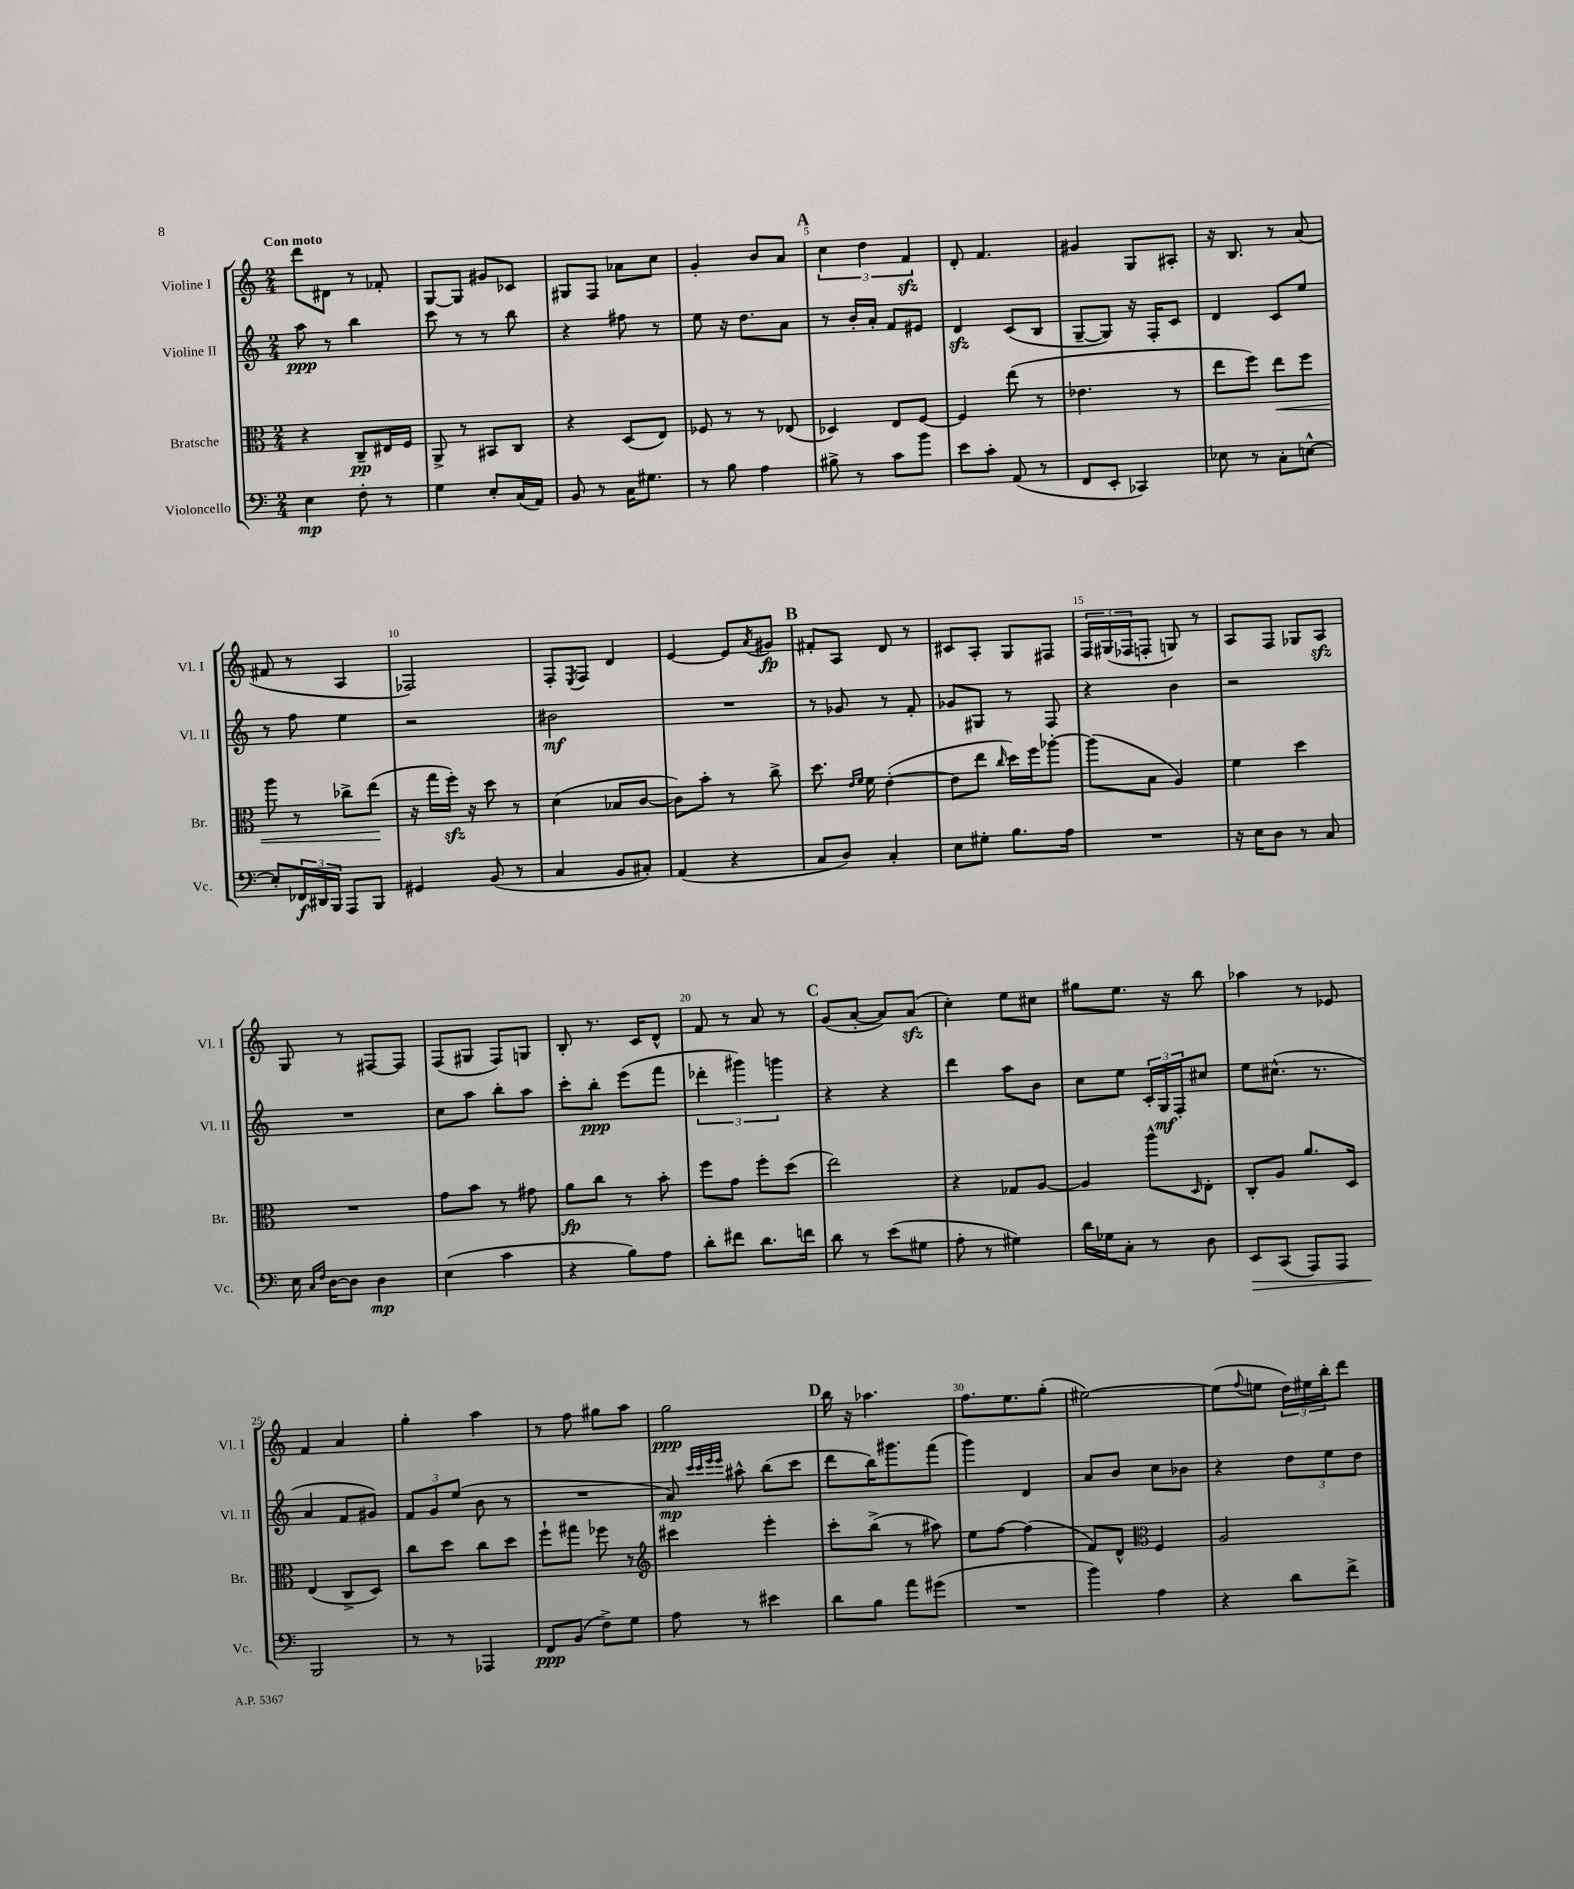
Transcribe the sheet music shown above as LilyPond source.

<<
\new StaffGroup <<
\new Staff = "s0" \with { instrumentName = "Violine I" shortInstrumentName = "Vl. I" } {
    \clef treble \key c \major \numericTimeSignature \time 2/4 \tempo "Con moto"
    d'''8 dis'8 r8 fes'8-. |
    g8~ g8 gis'8 ces'8 |
    gis8 f8 aes'8 c''8 |
    g'4-. b'8 a'8 |
    \mark \markup { \bold "A" } \tuplet 3/2 { c''4 d''4 f'4\sfz } |
    d'8-. f'4. |
    gis'4 g8 ais8-. |
    r16 b8. r8 a'8( |
    fis'8 r8 a4 |
    fes2) |
    f8-. \acciaccatura { e8 } f8 d'4 |
    e'4~ e'8 \acciaccatura { a'8 } gis'8\fp |
    \mark \markup { \bold "B" } fis'8-. a8 d'8 r8 |
    cis'8 a8-. g8 fis8 |
    \tuplet 3/2 { f16 gis16( fes16 } f8-. g8) r8 |
    a8 f8 ges8 a8\sfz |
    g8 r8 fis8~ fis8 |
    f8( gis8 f8) g8 |
    b8-. r8. c'16 d'8-^ |
    f'8 r8 a'8 r8 |
    \mark \markup { \bold "C" } g'8( a'8~-. a'8) a'8\sfz( |
    c''4-.) e''8 cis''8 |
    gis''8 e''8. r16 b''8 |
    aes''4 r8 ees'8 |
    f'4 a'4 |
    g''4-. a''4 |
    r8 f''8 gis''8 a''8 |
    g''2\ppp |
    \mark \markup { \bold "D" } b''16 r16 aes''4. |
    f''8. e''8. g''8-.( |
    eis''2~) |
    eis''8( \appoggiatura { f''8 } e''8 \tuplet 3/2 { d''16) eis''16 b''16-. } d'''8 \bar "|." |
}
\new Staff = "s1" \with { instrumentName = "Violine II" shortInstrumentName = "Vl. II" } {
    \clef treble \key c \major \numericTimeSignature \time 2/4
    a''8\ppp r8 b''4 |
    c'''8 r8 r8 b''8 |
    r4 fis''8 r8 |
    e''8 r16 d''8. a'8 |
    \mark \markup { \bold "A" } r8 b'16-. a'16-. f'8 eis'8 |
    d'4\sfz c'8( b8 |
    g8~-- g8) r16 f16-. c'8 |
    d'4 c'8 e''8 |
    r8 f''8 e''4 |
    r2 |
    bis'2\mf |
    R2 |
    \mark \markup { \bold "B" } r8 ges'8 r8 f'8-. |
    ges'8 gis8 r8 f8 |
    r4 b'4 |
    r2 |
    R2 |
    c''8 a''8 b''8-. a''8 |
    c'''8-. b''8-.\ppp e'''8( f'''8 |
    \tuplet 3/2 { des'''4-. gis'''4) g'''4 } |
    \mark \markup { \bold "C" } r4 r4 |
    d'''4 a''8 b'8 |
    c''8 e''8 \tuplet 3/2 { c'16-. g16\mf f16-. } cis''8 |
    e''8 cis''8.-^( r8. |
    a'4 f'8 gis'8) |
    \tuplet 3/2 { f'8 g'8 e''8( } b'8 r8 |
    R2 |
    a'8\mp) \grace { c'''32 c'''32 e'''32 e'''32 } ais''8-^ b''8( c'''8 |
    \mark \markup { \bold "D" } d'''8 b''16) gis'''8. f'''8( |
    g'''4) d'4 |
    a'8 b'8 c''8 bes'8 |
    r4 \tuplet 3/2 { d''8 e''8 d''8 } \bar "|." |
}
\new Staff = "s2" \with { instrumentName = "Bratsche" shortInstrumentName = "Br." } {
    \clef alto \key c \major \numericTimeSignature \time 2/4
    r4 c8--\pp eis16 f16 |
    a,8-> r8 bis,8 c8 |
    r4 d8( e8) |
    fes8 r8 r8 ees8( |
    \mark \markup { \bold "A" } des4) e8 f8~ |
    f4 e''8( r8 |
    ees'4. r8 |
    e''8 f''8) e''8\< f''8 |
    a''8 r8 ces''8-> e''8\!( |
    r16 g''16 f''16-.\sfz) r16 d''8 r8 |
    d'4( bes8 c'8~ |
    c'8) b'8-. r8 c''8-> |
    \mark \markup { \bold "B" } d''8. \grace { e'16 f'16 } f'16 e'4~-.( |
    e'8 e''8 \grace { c''16 } d''16) f''16 aes''8~-. |
    aes''8( b8 a4) |
    f'4 d''4 |
    R2 |
    g'8 b'8 r8 gis'8 |
    a'8\fp c''8 r8 b'8-. |
    f''8 g'8 f''8-. d''8( |
    \mark \markup { \bold "C" } e''2) |
    r4 ges8 a8~ |
    a4 a''8-^ \grace { d16 } e8-. |
    c8-. a8 a'8. d16 |
    e4( c8-> d8) |
    c''8 d''8 c''8 d''8 |
    f''8-! gis''8 fes''8 r8 |
    \clef treble cis'''4 e'''4-. |
    \mark \markup { \bold "D" } c'''8-. b''8->( r8 ais''8) |
    e''8 f''8~ f''4( |
    f'8) d'8-^ \clef alto f4 |
    a2 \bar "|." |
}
\new Staff = "s3" \with { instrumentName = "Violoncello" shortInstrumentName = "Vc." } {
    \clef bass \key c \major \numericTimeSignature \time 2/4
    e4\mp f8-. r8 |
    g4 e8-. c16( a,16) |
    b,8 r8 c16 gis8. |
    r8 b8 a4 |
    \mark \markup { \bold "A" } bis8-> r8 c'8 b'8 |
    e'8 c'8-. a,8( r8 |
    f,8 e,8-. ces,4) |
    ees8 r8 c8-. e8~-^ |
    e8-. \tuplet 3/2 { fes,16\f dis,16 b,,16 } a,,8 b,,8 |
    gis,4 b,8( r8 |
    c4 b,8 cis8-.) |
    a,4( r4 |
    \mark \markup { \bold "B" } c8 d8) c4-. |
    e8 gis8-. b8. a16 |
    R2 |
    r16 e16 d8 r8 c8 |
    e16 \grace { c16 f16 } d16~ d8 d4\mp |
    e4( c'4 |
    r4 b8) a8 |
    d'8-. fis'8 d'8. f'16 |
    \mark \markup { \bold "C" } d'8 r8 e'8( gis8 |
    a8-. r8 gis4) |
    d'16 ges16 c8-. r8 d8 |
    e,8\> c,8( a,,8) a,,8 |
    b,,2\! |
    r8 r8 aes,,4 |
    f,8\ppp b,8( f8->) g8 |
    a8 r8 eis'4 |
    \mark \markup { \bold "D" } d'8 b8 a'8 gis'8( |
    R2 |
    b'4) a4 |
    r4 d'8 f'8-> \bar "|." |
}
>>
>>
\layout { \context { \Score \override BarNumber.break-visibility = ##(#f #t #t) barNumberVisibility = #(every-nth-bar-number-visible 5) } }
